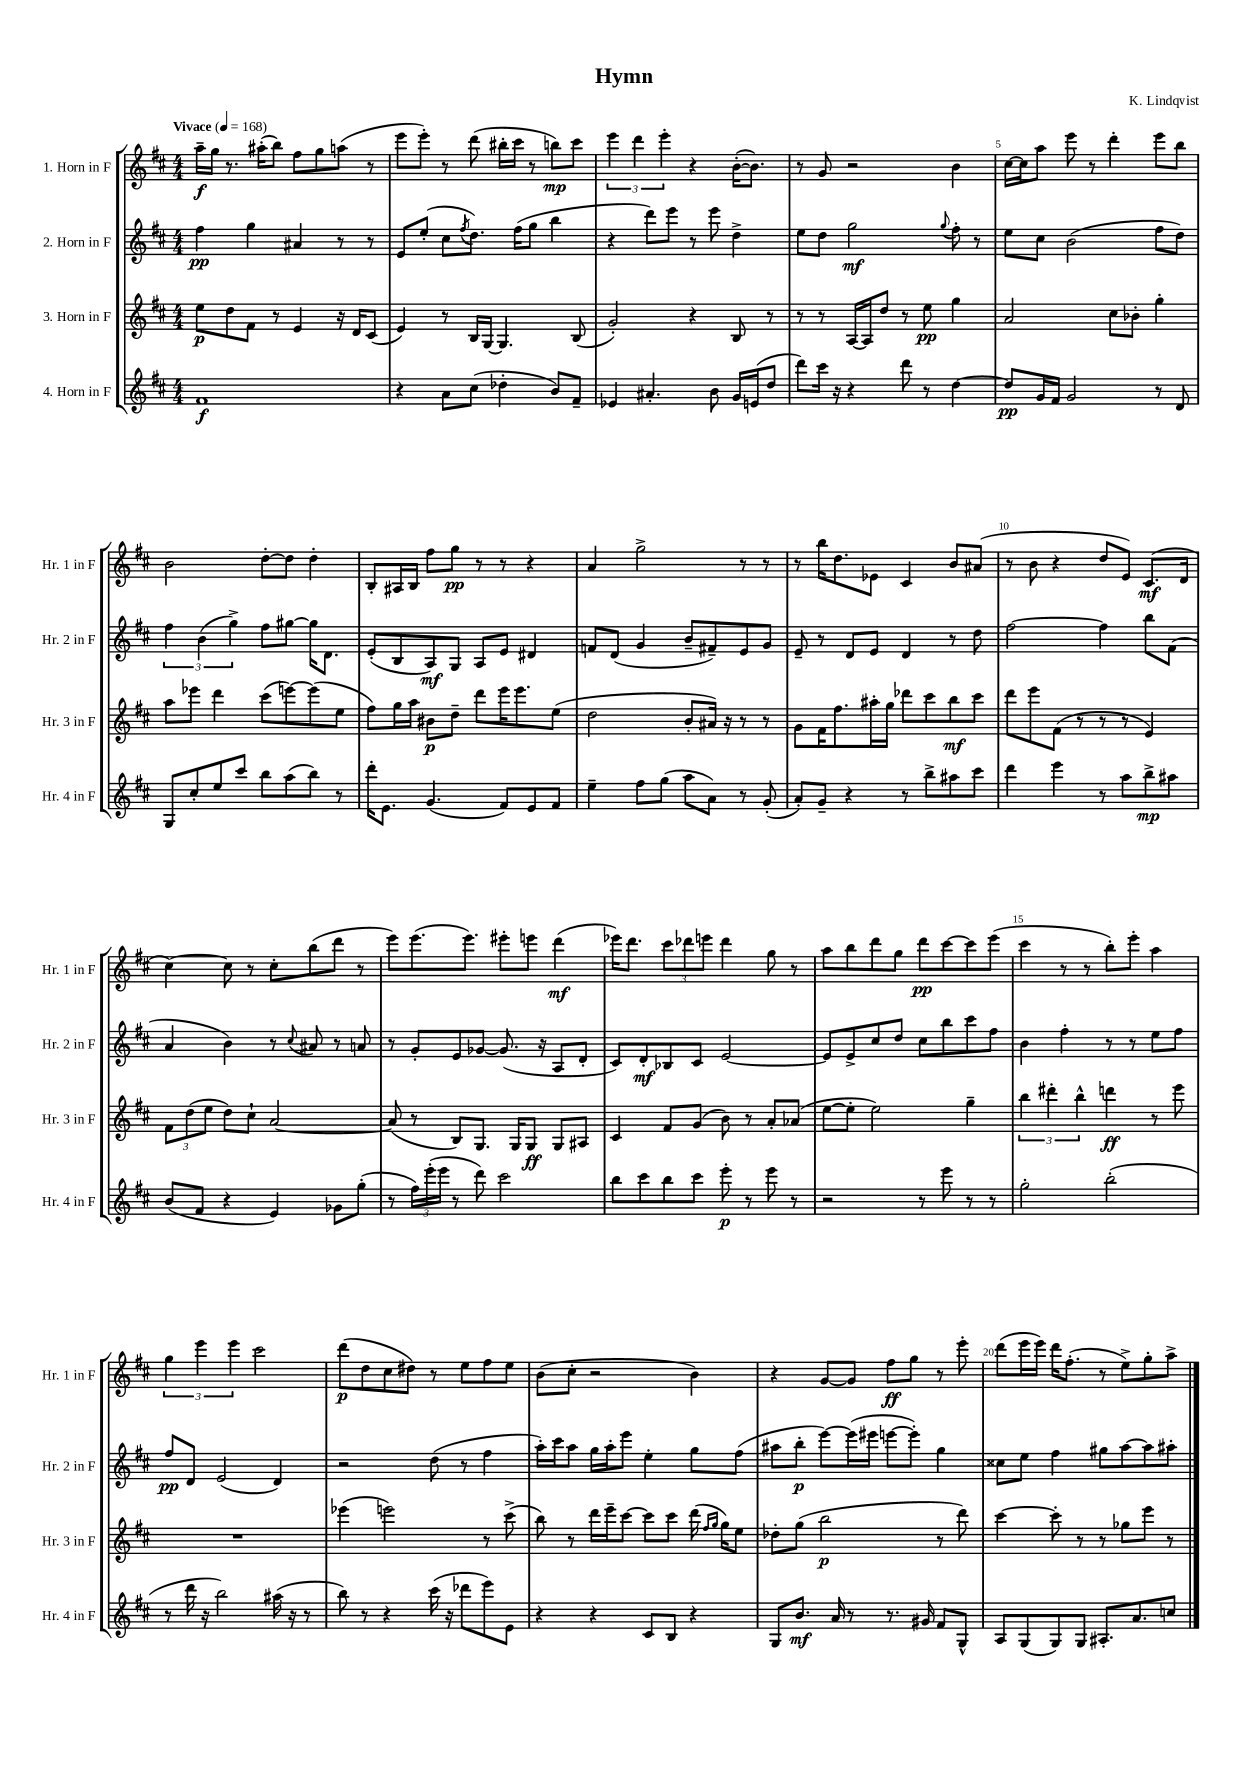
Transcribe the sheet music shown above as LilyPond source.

\header { title = "Hymn" composer = "K. Lindqvist" }
<<
\new StaffGroup <<
\new Staff = "s0" \with { instrumentName = "1. Horn in F" shortInstrumentName = "Hr. 1 in F" } {
    \clef treble \key d \major \numericTimeSignature \time 4/4 \tempo "Vivace" 4 = 168
    a''16--\f g''16 r8. ais''16-.( b''8) fis''8 g''8 a''8( r8 |
    e'''8 e'''8-.) r8 d'''8( bis''16-. cis'''16 r8 b''8\mp) cis'''8 |
    \tuplet 3/2 { e'''4 d'''4 e'''4-. } r4 b'16~-.( b'8.) |
    r8 g'8 r2 b'4 |
    cis''16~ cis''16 a''8 e'''8 r8 d'''4-. e'''8 b''8 |
    b'2 d''8~-. d''8 d''4-. |
    b8-. ais16 b16 fis''8 g''8\pp r8 r8 r4 |
    a'4 g''2-> r8 r8 |
    r8 b''16 d''8. ees'8 cis'4 b'8 ais'8( |
    r8 b'8 r4 d''8 e'8) cis'8.\mf( d'16 |
    cis''4~) cis''8 r8 cis''8-. b''8( d'''8 r8 |
    e'''8) e'''8.( e'''8.) eis'''8-. e'''8 d'''4\mf( |
    ees'''16) d'''8. \tuplet 3/2 { cis'''8 des'''8 e'''8 } des'''4 g''8 r8 |
    a''8 b''8 d'''8 g''8 d'''8\pp cis'''8~ cis'''8 e'''8( |
    cis'''4 r8 r8 b''8-.) e'''8-. a''4 |
    \tuplet 3/2 { g''4 e'''4 e'''4 } cis'''2 |
    d'''8\p( d''8 cis''8 dis''8) r8 e''8 fis''8 e''8 |
    b'8( cis''8-. r2 b'4) |
    r4 g'8~ g'8 fis''8\ff g''8 r8 e'''8-. |
    d'''8( e'''16 e'''16) d'''16 fis''8.-.( r8 e''8->) g''8-. a''8-> \bar "|." |
}
\new Staff = "s1" \with { instrumentName = "2. Horn in F" shortInstrumentName = "Hr. 2 in F" } {
    \clef treble \key d \major \numericTimeSignature \time 4/4
    fis''4\pp g''4 ais'4 r8 r8 |
    e'8 e''8-.( cis''8 \acciaccatura { fis''8 } d''8.) fis''16( g''8 b''4 |
    r4 d'''8) e'''8 r8 e'''8 d''4-> |
    e''8 d''8 g''2\mf \appoggiatura { g''8 } fis''8-. r8 |
    e''8 cis''8 b'2( fis''8 d''8) |
    \tuplet 3/2 { fis''4 b'4( g''4->) } fis''8 gis''8~ gis''16 d'8. |
    e'8-.( b8 a8\mf) g8 a8 e'8 dis'4 |
    f'8 d'8( g'4 b'8-- fis'8--) e'8 g'8 |
    e'8-- r8 d'8 e'8 d'4 r8 d''8 |
    fis''2~ fis''4 b''8 fis'8( |
    a'4 b'4) r8 \appoggiatura { cis''8 } ais'8 r8 a'8 |
    r8 g'8-. e'8 ges'8~ ges'8.( r16 a8 d'8-. |
    cis'8) d'8-.\mf bes8 cis'8 e'2~ |
    e'8 e'8-> cis''8 d''8 cis''8 b''8 cis'''8 fis''8 |
    b'4 fis''4-. r8 r8 e''8 fis''8 |
    fis''8\pp d'8 e'2( d'4) |
    r2 d''8( r8 fis''4 |
    a''16-.) cis'''16 a''8 g''16 a''16-. e'''8 e''4-. g''8 fis''8( |
    ais''8 b''8-.\p e'''8~) e'''16( eis'''16 e'''8~ e'''8-.) g''4 |
    cisis''8 e''8 fis''4 gis''8 a''8~ a''8 ais''8-. \bar "|." |
}
\new Staff = "s2" \with { instrumentName = "3. Horn in F" shortInstrumentName = "Hr. 3 in F" } {
    \clef treble \key d \major \numericTimeSignature \time 4/4
    e''8\p d''8 fis'8 r8 e'4 r16 d'16 cis'8( |
    e'4) r8 b16 g16~ g4. b8( |
    g'2-.) r4 b8 r8 |
    r8 r8 a16~ a16 d''8 r8 e''8\pp g''4 |
    a'2 cis''8 bes'8-. g''4-. |
    a''8 ees'''8 d'''4 cis'''8( e'''8~) e'''8( e''8 |
    fis''8) g''16 a''16 bis'8\p d''8-- d'''8 e'''16 e'''8. e''8( |
    d''2 b'8-. ais'16) r16 r8 r8 |
    g'8 fis'16 fis''8. ais''16-. g''16 des'''8 cis'''8 b''8\mf cis'''8 |
    d'''8 e'''8 fis'8( r8 r8 r8 e'4) |
    \tuplet 3/2 { fis'8 d''8( e''8 } d''8) cis''8-! a'2~ |
    a'8( r8 b8) g8. g16 g8\ff g8 ais8 |
    cis'4 fis'8 g'8( b'8) r8 a'8-. aes'8( |
    e''8~ e''8-. e''2) g''4-- |
    \tuplet 3/2 { b''4 dis'''4-. b''4-^ } d'''4\ff r8 e'''8 |
    R1 |
    ees'''4( e'''2) r8 cis'''8->( |
    b''8) r8 d'''16 e'''16-- cis'''8~ cis'''8 cis'''8 d'''16( \grace { fis''16 g''16 } g''16) e''8 |
    des''8-. g''8( b''2\p r8 d'''8) |
    cis'''4~ cis'''8-. r8 r8 ges''8 e'''8 r8 \bar "|." |
}
\new Staff = "s3" \with { instrumentName = "4. Horn in F" shortInstrumentName = "Hr. 4 in F" } {
    \clef treble \key d \major \numericTimeSignature \time 4/4
    fis'1\f |
    r4 a'8 cis''8( des''4-. b'8) fis'8-- |
    ees'4 ais'4.-. b'8 g'16 e'16( d''8 |
    d'''8) cis'''16 r16 r4 d'''8 r8 d''4~ |
    d''8\pp g'16 fis'16 g'2 r8 d'8 |
    g8 cis''8-. e''8 cis'''8 b''8 a''8( b''8) r8 |
    d'''16-. e'8. g'4.( fis'8) e'8 fis'8 |
    e''4-- fis''8 g''8( a''8 a'8) r8 g'8-.( |
    a'8-.) g'8-- r4 r8 b''8-> ais''8 cis'''8 |
    d'''4 e'''4 r8 a''8 b''8->\mp ais''8 |
    b'8( fis'8 r4 e'4) ges'8 g''8-.( |
    r8 \tuplet 3/2 { fis''16) e'''16-.( e'''16 } r8 d'''8) cis'''2 |
    b''8 cis'''8 b''8 cis'''8 e'''8-.\p r8 e'''8 r8 |
    r2 r8 e'''8 r8 r8 |
    g''2-. b''2-.( |
    r8 d'''16 r16 b''2) ais''16( r16 r8 |
    b''8) r8 r4 cis'''16( r16 des'''8 e'''8) e'8 |
    r4 r4 cis'8 b8 r4 |
    g8 b'8.\mf a'16 r8 r8. gis'16 fis'8 g8-^ |
    a8 g8( g8) g8 ais8.-. a'8. c''8 \bar "|." |
}
>>
>>
\layout { \context { \Score \override BarNumber.break-visibility = ##(#f #t #t) barNumberVisibility = #(every-nth-bar-number-visible 5) } }
